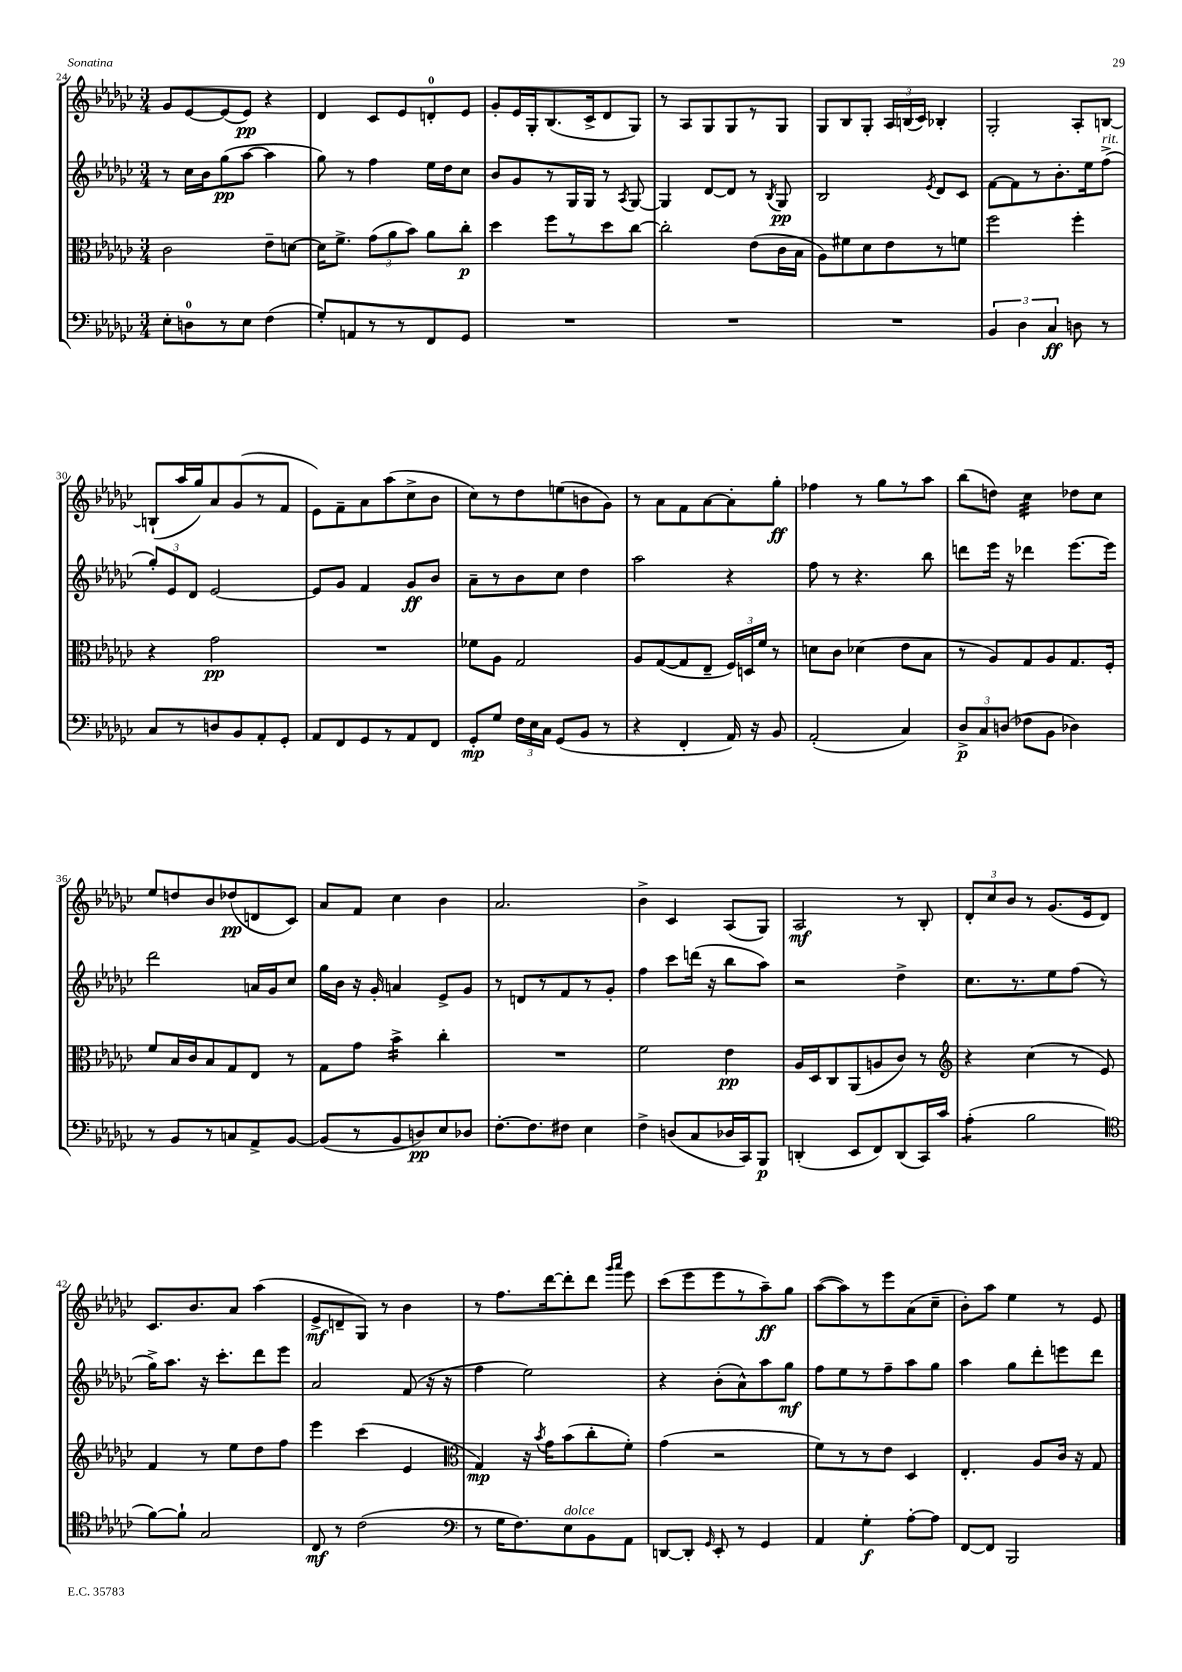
<<
\new StaffGroup <<
\new Staff = "s0" {
    \clef treble \key ges \major \numericTimeSignature \time 3/4
    \autoBeamOff ges'8[ ees'8~ ees'8( ees'8]\pp) r4 |
    des'4 ces'8[ ees'8 d'8-0-. ees'8] |
    ges'8[-. ees'16 ges16-. bes8.( ces'16-> des'8 ges8]) |
    r8 aes8[ ges8 ges8 r8 ges8] |
    ges8[ bes8 ges8]-. \tuplet 3/2 { aes16[ b16( ces'16]) } bes4-. |
    ges2-. aes8[-. b8]~ |
    b8[-!( aes''16 ges''16) aes'8 ges'8( r8 f'8] |
    ees'8[) f'8-- aes'8 aes''8( ces''8-> bes'8] |
    ces''8[) r8 des''8 e''8( b'8 ges'8]) |
    r8 aes'8[ f'8 aes'8~ aes'8-. ges''8]-.\ff |
    fes''4 r8 ges''8[ r8 aes''8] |
    bes''8[( d''8]) ces''4:32 des''8[ ces''8] |
    ees''8[ d''8 bes'8 des''8\pp( d'8 ces'8]) |
    aes'8[ f'8] ces''4 bes'4 |
    aes'2. |
    bes'4-> ces'4 aes8[( ges8]) |
    aes2\mf r8 bes8-. |
    \tuplet 3/2 { des'8[-. ces''8 bes'8] } r8 ges'8.[( ees'16 des'8]) |
    ces'8.[ bes'8. aes'8] aes''4( |
    ees'8[->\mf d'8-- ges8]) r8 bes'4 |
    r8 f''8.[ des'''16~ des'''8-. des'''8] \grace { ges'''16[ aes'''16] } ees'''8 |
    ces'''8[( ees'''8 ees'''8 r8 aes''8--\ff) ges''8] |
    aes''8[~( aes''8) r8 ees'''8 aes'8( ces''8]-- |
    bes'8[-.) aes''8] ees''4 r8 ees'8 \bar "|." |
}
\new Staff = "s1" {
    \clef treble \key ges \major \numericTimeSignature \time 3/4
    \autoBeamOff r8 ces''16[ bes'16 ges''8\pp( aes''8]~ aes''4 |
    ges''8) r8 f''4 ees''16[ des''16 ces''8] |
    bes'8[ ges'8 r8 ges16 ges16] r8 \acciaccatura { aes8 } ges8~ |
    ges4 des'8[~ des'8] r8 \acciaccatura { bes8 } ges8\pp |
    bes2 \acciaccatura { ees'8 } des'8[ ces'8] |
    f'8[~ f'8 r8 bes'8.-. ees''16 f''8]->^\markup { \italic "rit." }( |
    \tuplet 3/2 { ges''8[-.) ees'8 des'8] } ees'2~ |
    ees'8[ ges'8] f'4 ges'8[\ff bes'8] |
    aes'8[-- r8 bes'8 ces''8] des''4 |
    aes''2 r4 |
    f''8 r8 r4. bes''8 |
    d'''8[ ees'''16] r16 des'''4 ees'''8.[~ ees'''16] |
    des'''2 a'16[ ges'16 ces''8] |
    ges''16[ bes'16] r16 ges'16-. a'4 ees'8[-> ges'8] |
    r8 d'8[ r8 f'8 r8 ges'8]-. |
    f''4 ces'''8[ d'''16]( r16 bes''8[ aes''8]) |
    r2 des''4-> |
    ces''8.[ r8. ees''8 f''8]( r8 |
    ges''16[->) aes''8.] r16 ces'''8.[-. des'''8 ees'''8] |
    aes'2 f'8( r16 r16 |
    f''4 ees''2) |
    r4 bes'8[-.( aes'8-^) aes''8 ges''8]\mf |
    f''8[ ees''8 r8 f''8-- aes''8 ges''8] |
    aes''4 ges''8[ des'''8-. e'''8 des'''8] \bar "|." |
}
\new Staff = "s2" {
    \clef alto \key ges \major \numericTimeSignature \time 3/4
    \autoBeamOff ces'2 ees'8[-- d'8]~ |
    d'16[ f'8.]-> \tuplet 3/2 { ges'8[( aes'8 bes'8]) } aes'8[ ces''8]-.\p |
    des''4 f''8[ r8 des''8 ces''8]~ |
    ces''2-. ees'8[( ces'16 bes16] |
    aes8[) fis'8 des'8 ees'8 r8 f'8] |
    f''2 f''4-. |
    r4 ges'2\pp |
    R2. |
    fes'8[ aes8] ges2 |
    aes8[ ges8~( ges8 ees8]-- \tuplet 3/2 { f16[) d16 f'16] } r8 |
    d'8[ ces'8] des'4( ees'8[ bes8] |
    r8 aes8[) ges8 aes8 ges8. f16]-. |
    f'8[ bes16 ces'16 bes8 ges8 ees8] r8 |
    ges8[ ges'8] bes'4:16-> ces''4-. |
    R2. |
    f'2 ees'4\pp |
    aes16[ des16 ces8 aes,8( a8 ces'8]) r8 |
    \clef treble r4 ces''4( r8 ees'8) |
    f'4 r8 ees''8[ des''8 f''8] |
    ees'''4 ces'''4( ees'4 |
    \clef alto ges4\mp) r16 \acciaccatura { bes'8 } ges'16[ bes'8( ces''8-. f'8]-.) |
    ges'4( r2 |
    f'8[) r8 r8 ees'8] des4 |
    ees4.-. aes8[ ces'16] r16 ges8 \bar "|." |
}
\new Staff = "s3" {
    \clef bass \key ges \major \numericTimeSignature \time 3/4
    \autoBeamOff ees8[-. d8-0 r8 ees8] f4( |
    ges8[-.) a,8 r8 r8 f,8 ges,8] |
    R2. |
    R2. |
    R2. |
    \tuplet 3/2 { bes,4 des4 ces4\ff } d8 r8 |
    ces8[ r8 d8 bes,8 aes,8-. ges,8]-. |
    aes,8[ f,8 ges,8 r8 aes,8 f,8] |
    ges,8[-.\mp ges8] \tuplet 3/2 { f16[ ees16 ces16] } ges,8[( bes,8] r8 |
    r4 f,4-. aes,16) r16 bes,8 |
    aes,2-.( ces4) |
    \tuplet 3/2 { des8[->\p ces8 d8]( } fes8[ bes,8] des4) |
    r8 bes,8[ r8 c8 aes,8-> bes,8]~ |
    bes,8[( r8 bes,8 d8\pp) ees8 des8] |
    f8.[~-. f8. fis8] ees4 |
    f4-> d8[( ces8 des16 ces,16) bes,,8]\p |
    d,4-.( ees,8[ f,8) d,8( ces,16) ces'16] |
    aes4:8-.( bes2 |
    \clef tenor f'8[~) f'8]-! ges2 |
    ces8\mf r8 ces'2( |
    \clef bass r8 ges16[ f8.) ees8^\markup { \italic "dolce" } bes,8 aes,8] |
    d,8[~ d,8]-. \grace { ges,16 } ees,8-. r8 ges,4 |
    aes,4 ges4-.\f aes8[~-. aes8] |
    f,8[~ f,8] bes,,2 \bar "|." |
}
>>
>>
\layout { \context { \Score currentBarNumber = #24 } }
